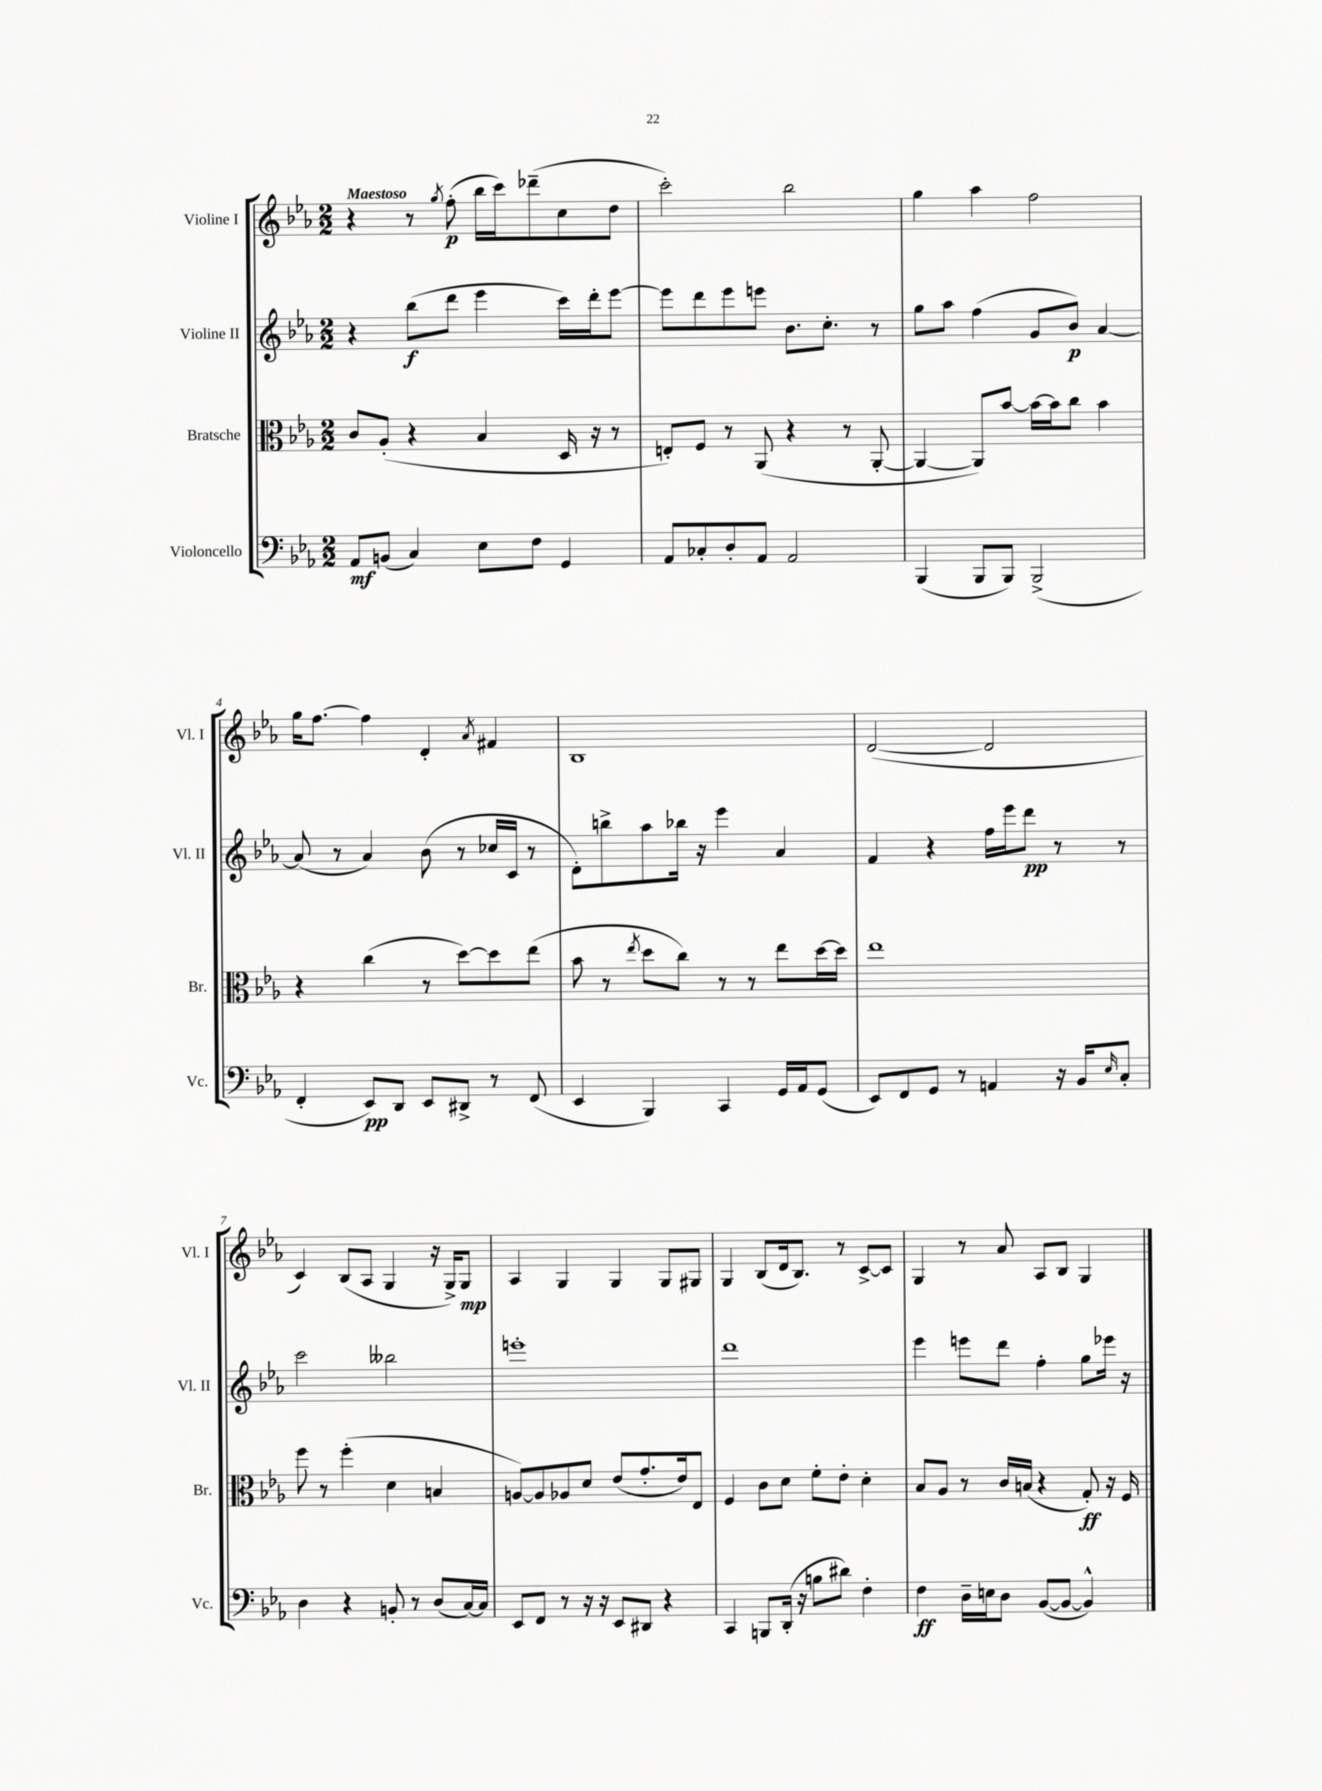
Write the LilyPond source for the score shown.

<<
\new StaffGroup <<
\new Staff = "s0" \with { instrumentName = "Violine I" shortInstrumentName = "Vl. I" } {
    \clef treble \key ees \major \numericTimeSignature \time 2/2 \tempo "Maestoso"
    r4 r8 \acciaccatura { g''8 } f''8-.\p( bes''16 c'''16) des'''8--( c''8 d''8 |
    c'''2-.) bes''2 |
    g''4 aes''4 f''2 |
    g''16 f''8.~ f''4 d'4-. \acciaccatura { aes'8 } fis'4 |
    bes1 |
    d'2~( d'2 |
    c'4) bes8( aes8 g4 r16 g16->) g8\mp |
    aes4 g4 g4 g8 gis8 |
    g4 bes8( d'16 bes8.) r8 c'8~-> c'8 |
    g4 r8 aes'8 aes8 bes8 g4 \bar "|." |
}
\new Staff = "s1" \with { instrumentName = "Violine II" shortInstrumentName = "Vl. II" } {
    \clef treble \key ees \major \numericTimeSignature \time 2/2
    r4 bes''8\f( d'''8 ees'''4 c'''16) d'''16-. ees'''8~ |
    ees'''8 d'''8 ees'''8 e'''8 bes'8. c''8.-. r8 |
    g''8 aes''8 f''4( g'8 bes'8\p) aes'4~ |
    aes'8( r8 aes'4) bes'8( r8 ces''16 c'16 r8 |
    d'8-.) b''8-> aes''8 bes''16 r16 ees'''4 aes'4 |
    f'4 r4 f''16 ees'''16 d'''8\pp r8 r8 |
    c'''2 beses''2 |
    e'''1-. |
    d'''1 |
    ees'''4 e'''8 d'''8 f''4-. g''8 ees'''16 r16 \bar "|." |
}
\new Staff = "s2" \with { instrumentName = "Bratsche" shortInstrumentName = "Br." } {
    \clef alto \key ees \major \numericTimeSignature \time 2/2
    c'8 aes8-.( r4 bes4 d16 r16 r8 |
    e8-.) f8 r8 aes,8( r4 r8 aes,8~-. |
    aes,4~ aes,8) bes'8~ bes'16~ bes'16 c''8 bes'4 |
    r4 c''4( r8 d''8~) d''8 ees''8( |
    bes'8 r8 \acciaccatura { ees''8 } d''8 c''8) r8 r8 ees''8 d''16~ d''16 |
    ees''1 |
    f''8 r8 f''4-.( d'4 b4 |
    a8~) a8 aes8 d'8 ees'8( g'8.-. ees'16) ees8 |
    f4 c'8 d'8 f'8-. ees'8-. d'4-. |
    bes8 aes8 r8 c'16 b16( r4 g8-.\ff) r16 f16 \bar "|." |
}
\new Staff = "s3" \with { instrumentName = "Violoncello" shortInstrumentName = "Vc." } {
    \clef bass \key ees \major \numericTimeSignature \time 2/2
    aes,8\mf b,8( c4) ees8 f8 g,4 |
    aes,8 ces8-. d8-. aes,8 aes,2 |
    bes,,4( bes,,8 bes,,8) bes,,2->( |
    f,4-. ees,8\pp) d,8 ees,8 dis,8-> r8 f,8( |
    ees,4 bes,,4) c,4 g,16 aes,16 g,8( |
    ees,8) f,8 g,8 r8 a,4 r16 bes,16 \grace { ees16 } c8-. |
    d4 r4 b,8-. r8 d8( c16~) c16 |
    ees,8 f,8 r8 r16 r16 ees,8 dis,8 r4 |
    c,4 b,,8 d,16-.( r16 b8 dis'8) f4-. |
    f4\ff d16-- e16 d8 bes,8~( bes,8~ bes,4-^) \bar "|." |
}
>>
>>
